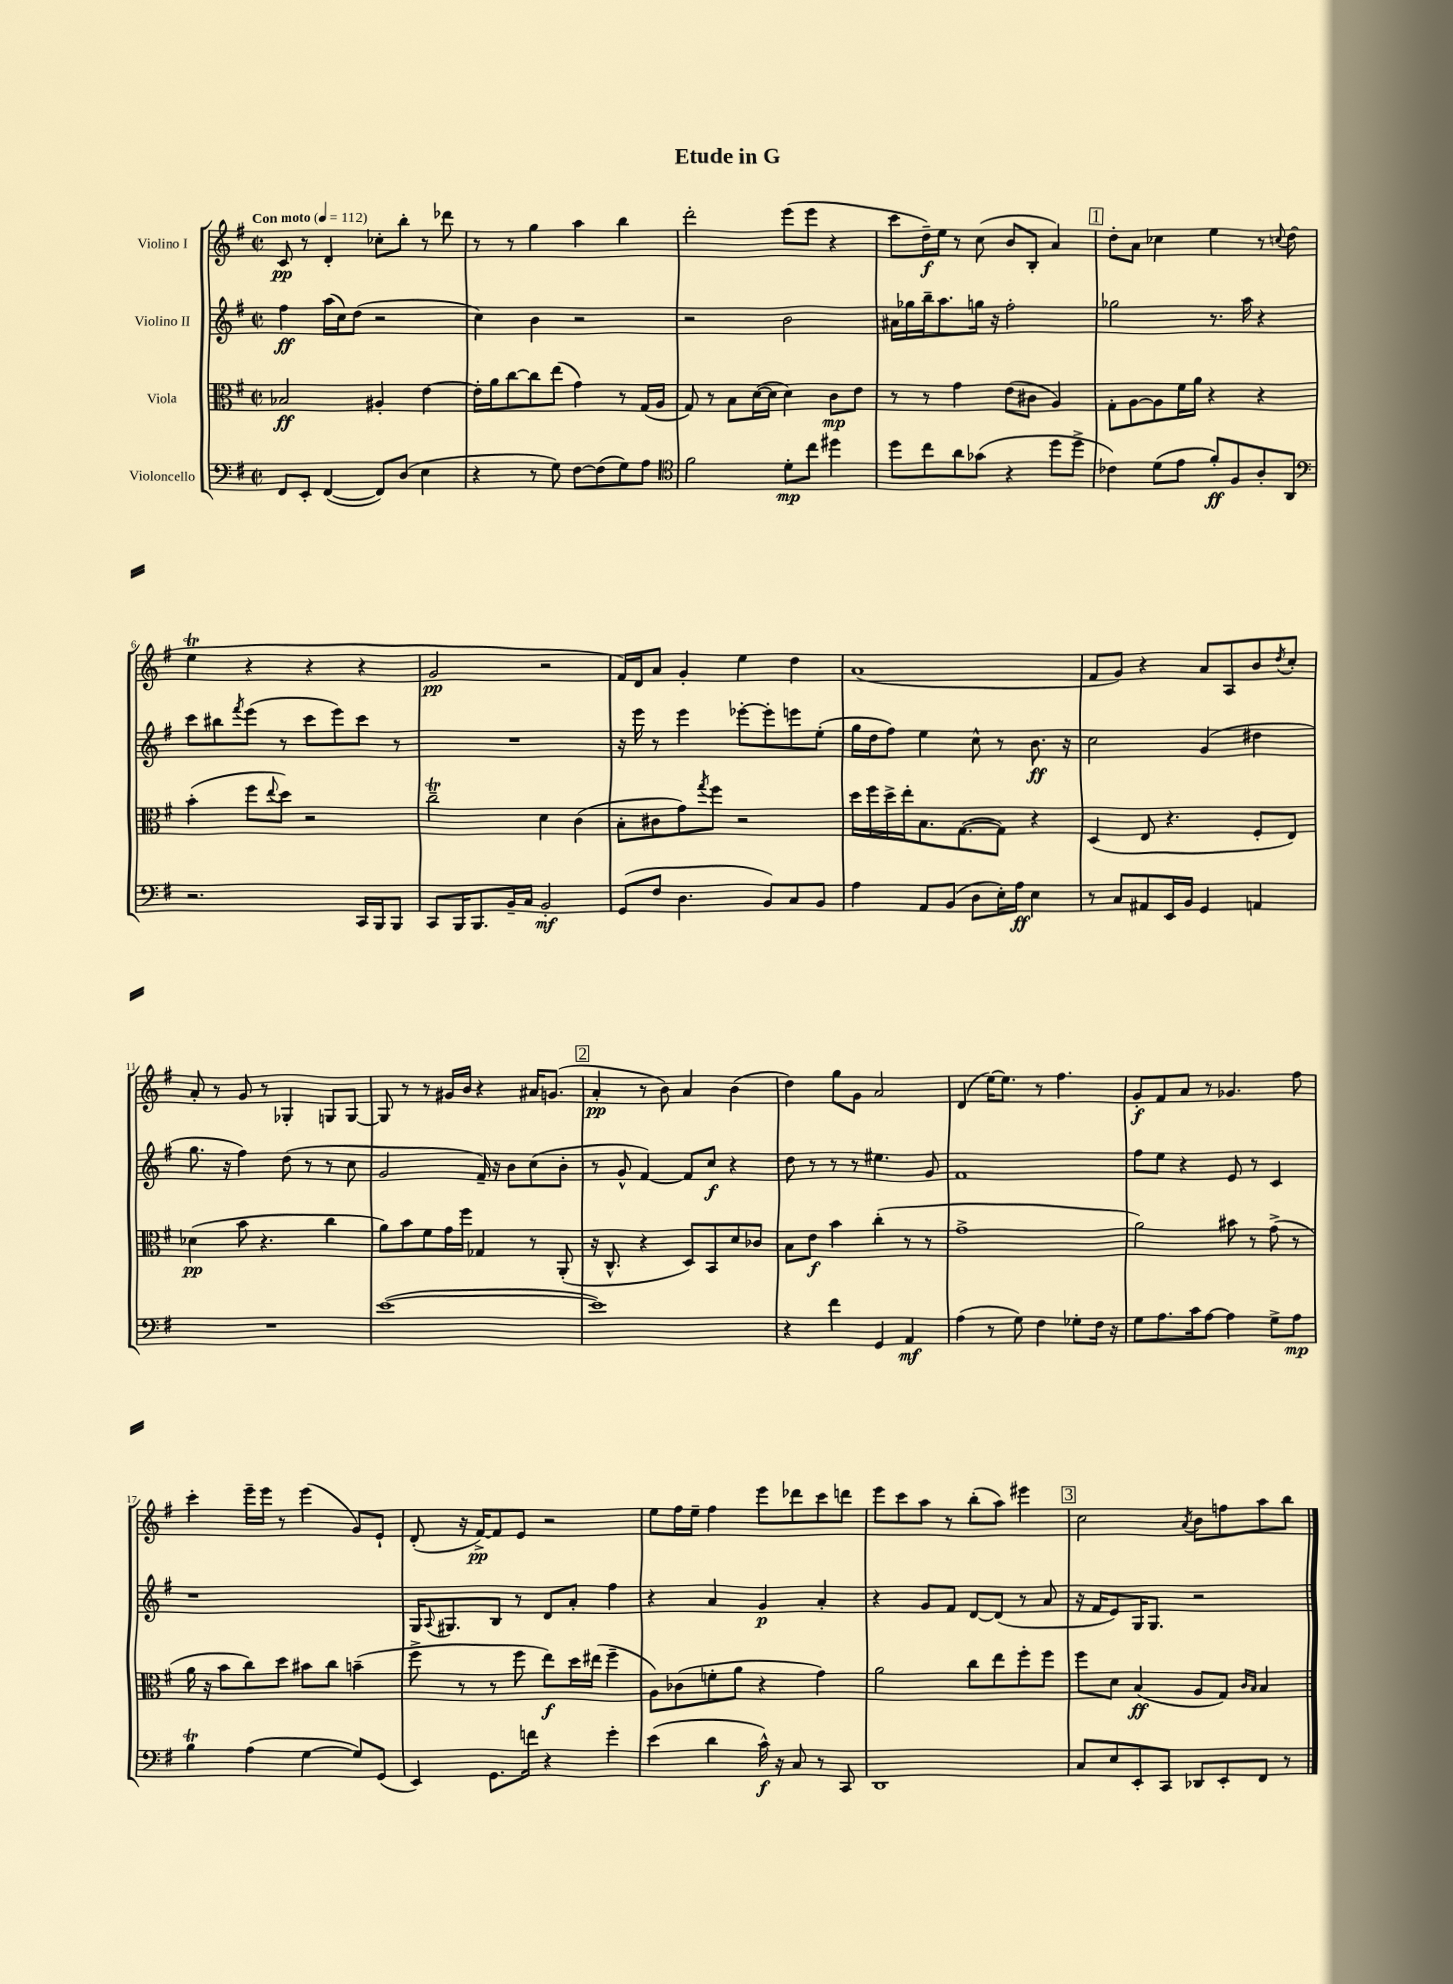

**kern	**kern	**kern	**kern
*staff4	*staff3	*staff2	*staff1
*clefF4	*clefC3	*clefG2	*clefG2
*k[f#]	*k[f#]	*k[f#]	*k[f#]
*M2/2	*M2/2	*M2/2	*M2/2
*met(c|)	*met(c|)	*met(c|)	*met(c|)
*MM112	*MM112	*MM112	*MM112
8FF#	2B-	4ff#	8c
8EE'	.	.	8r
([4FF#	.	(16aa	4d'
.	.	16cc)	.
.	.	(8dd	.
8FF#])	4A#'	2r	8cc-'
(8D	.	.	8bb'
4E	[4e	.	8r
.	.	.	8ddd-
=	=	=	=
4r	16e']	4cc)	8r
.	16a	.	.
.	[8cc	.	8r
8r	8cc]	4b	4gg
8G)	(8ee	.	.
[8F#	4g)	2r	4aa
(8F#]	.	.	.
8G)	8r	.	4bb
8A	(16G	.	.
.	16A	.	.
=	=	=	=
*clefC4	*	*	*
2f#	8G)	2r	2ddd'
.	8r	.	.
.	8B	.	.
.	([16d	.	.
.	16d]	.	.
8d'	4d)	2b	(8eee
8cc	.	.	8eee
4dd#	8c	.	4r
.	8e	.	.
=	=	=	=
8dd	8r	16a#	8ccc
.	.	16gg-	.
8cc	8r	16bb~	16dd~)
.	.	8.aa	16ee
8a	4g	.	8r
(8g-	.	16gg	(8cc
.	.	16r	.
4r	(8e	2ff#'	8b
.	8c#	.	8B'
8dd	4A)	.	4a)
8dd^	.	.	.
=	=	=	=
4c-)	8G'	2gg-	8dd'
.	[8A	.	8a
(8d	8A]	.	4cc-
8e	16f#	.	.
.	16a	.	.
8f#')	4r	8.r	4ee
8F#	.	.	.
.	.	16aa	.
8A'	4r	4r	8r
.	.	.	8qqcc
8AA	.	.	(8dd
=	=	=	=
*clefF4	*	*	*
2.r	(4b'	8ccc	4ee
.	.	8bb#	.
.	.	8qfff#	.
.	8ff#	(8eee	4r
.	8qqee	.	.
.	8dd)	8r	.
.	2r	8ccc	4r
.	.	8eee)	.
16CC	.	8ccc	4r
16BBB	.	.	.
8BBB	.	8r	.
=	=	=	=
8CC	2cc~	1r	2g
16BBB	.	.	.
8.BBB	.	.	.
16BB~	.	.	.
16C	.	.	.
2BB'	4d	.	2r
.	(4c	.	.
=	=	=	=
(8GG	8B'	16r	16f#)
.	.	16eee	16d
8F#	8c#	8r	8a
4.D	8g)	4eee	4g'
.	8qgg	.	.
.	8ff#	.	.
.	2r	[8eee-'	4ee
8BB)	.	8eee-']	.
8C	.	8eee	4dd
8BB	.	(8ee'	.
=	=	=	=
4A	16dd	16gg	(1a
.	16ff#	16dd	.
.	16dd^	8ff#)	.
.	16ee'	.	.
8AA	8.B	4ee	.
(8BB	.	.	.
.	([8.G	.	.
8D	.	8cc^^	.
16E')	8G])	8r	.
16A	.	.	.
4E	4r	8.b	.
.	.	16r	.
=	=	=	=
8r	(4D	2cc	8f#
8C	.	.	8g)
8AA#	8E	.	4r
16EE	4.r	.	.
16BB	.	.	.
4GG	.	(4g	8a
.	.	.	8A
4AA	8F#'	4dd#	8b
.	.	.	8qdd
.	8E)	.	8cc'
=	=	=	=
1r	(4d-	8.gg	8a'
.	.	.	8r
.	.	16r	.
.	8b	4ff#)	8g
.	4.r	.	8r
.	.	(8dd	4G-'
.	.	8r	.
.	4cc	8r	8G
.	.	8cc	[8G
=	=	=	=
([1e	8a)	2g	8G]
.	8b	.	8r
.	8f#	.	8r
.	16g	.	16g#
.	16ff#	.	16b
.	4G-	16f#~)	4r
.	.	16r	.
.	.	8b	.
.	8r	(8cc	16a#
.	.	.	(8.g
.	(8AA'	8b'	.
=	=	=	=
1e])	16r	8r	4a'
.	8.C^^	.	.
.	.	8g^^	.
.	4r	[4f#)	8r
.	.	.	8b)
.	8D)	8f#]	4a
.	8BB	8cc	.
.	8d	4r	(4b
.	8c-	.	.
=	=	=	=
4r	8B	8dd	4dd)
.	8e	8r	.
4f#	4b	8r	8gg
.	.	8r	8g
4GG	(4cc'	4.ee#	2a
4AA	8r	.	.
.	8r	8g	.
=	=	=	=
(4A	1g^	1f#	(4d
8r	.	.	[16ee)
.	.	.	8.ee]
8G)	.	.	.
4F#	.	.	8r
.	.	.	4.ff#
8G-'	.	.	.
16F#	.	.	.
16r	.	.	.
=	=	=	=
8G	2a)	8ff#	8g'
8.A	.	8ee	8f#
.	.	4r	8a
16c	.	.	.
[8A	.	.	8r
4A]	8b#	8e	4.g-
.	8r	8r	.
8G^	(8g^	4c	.
8A	8r	.	8ff#
=	=	=	=
4B	16a	1r	4ccc'
.	16r	.	.
.	8b	.	.
(4A	8cc)	.	16eee~
.	.	.	16eee
.	8dd	.	8r
[4G	8b#	.	(4eee
.	8cc	.	.
8G])	(4b~	.	8g)
(8GG	.	.	8e`
=	=	=	=
4EE)	8ff#^	16G	(8d'
.	.	8qqA	.
.	.	8.G#	.
.	8r	.	16r
.	.	.	[16f#^)
8.GG	8r	8B	8f#]
.	8ff#	8r	8e
16f	.	.	.
4r	8ee)	8d	2r
.	16dd	8a'	.
.	(16ee#	.	.
4g'	4ff#~	4ff#	.
=	=	=	=
(4e	8A)	4r	8ee
.	(8c-	.	16ff#
.	.	.	16ee~
4d	8f'	4a	4ff#
.	8a	.	.
16c^^)	4r	4g	8eee
16r	.	.	.
8C	.	.	8ddd-
8r	4g)	4a'	8ccc
8CC	.	.	8ddd
=	=	=	=
1DD	2a	4r	8eee
.	.	.	8ccc
.	.	8g	8aa
.	.	8f#	8r
.	8cc	[8d	(8bb'
.	8ee	(8d]	8aa)
.	8ff#'	8r	4eee#
.	8ff#	8a	.
=	=	=	=
8C	8ff#	16r	2cc
.	.	16f#	.
8E	8d	8e)	.
8EE'	(4B	16G	.
.	.	8.G	.
8CC	.	.	.
.	.	.	8qa
8DD-	8A	2r	8b
8EE'	8G)	.	8ff
.	16qqc	.	.
.	16qqB	.	.
8FF#	4B	.	8aa
8r	.	.	8bb
==	==	==	==
*-	*-	*-	*-
